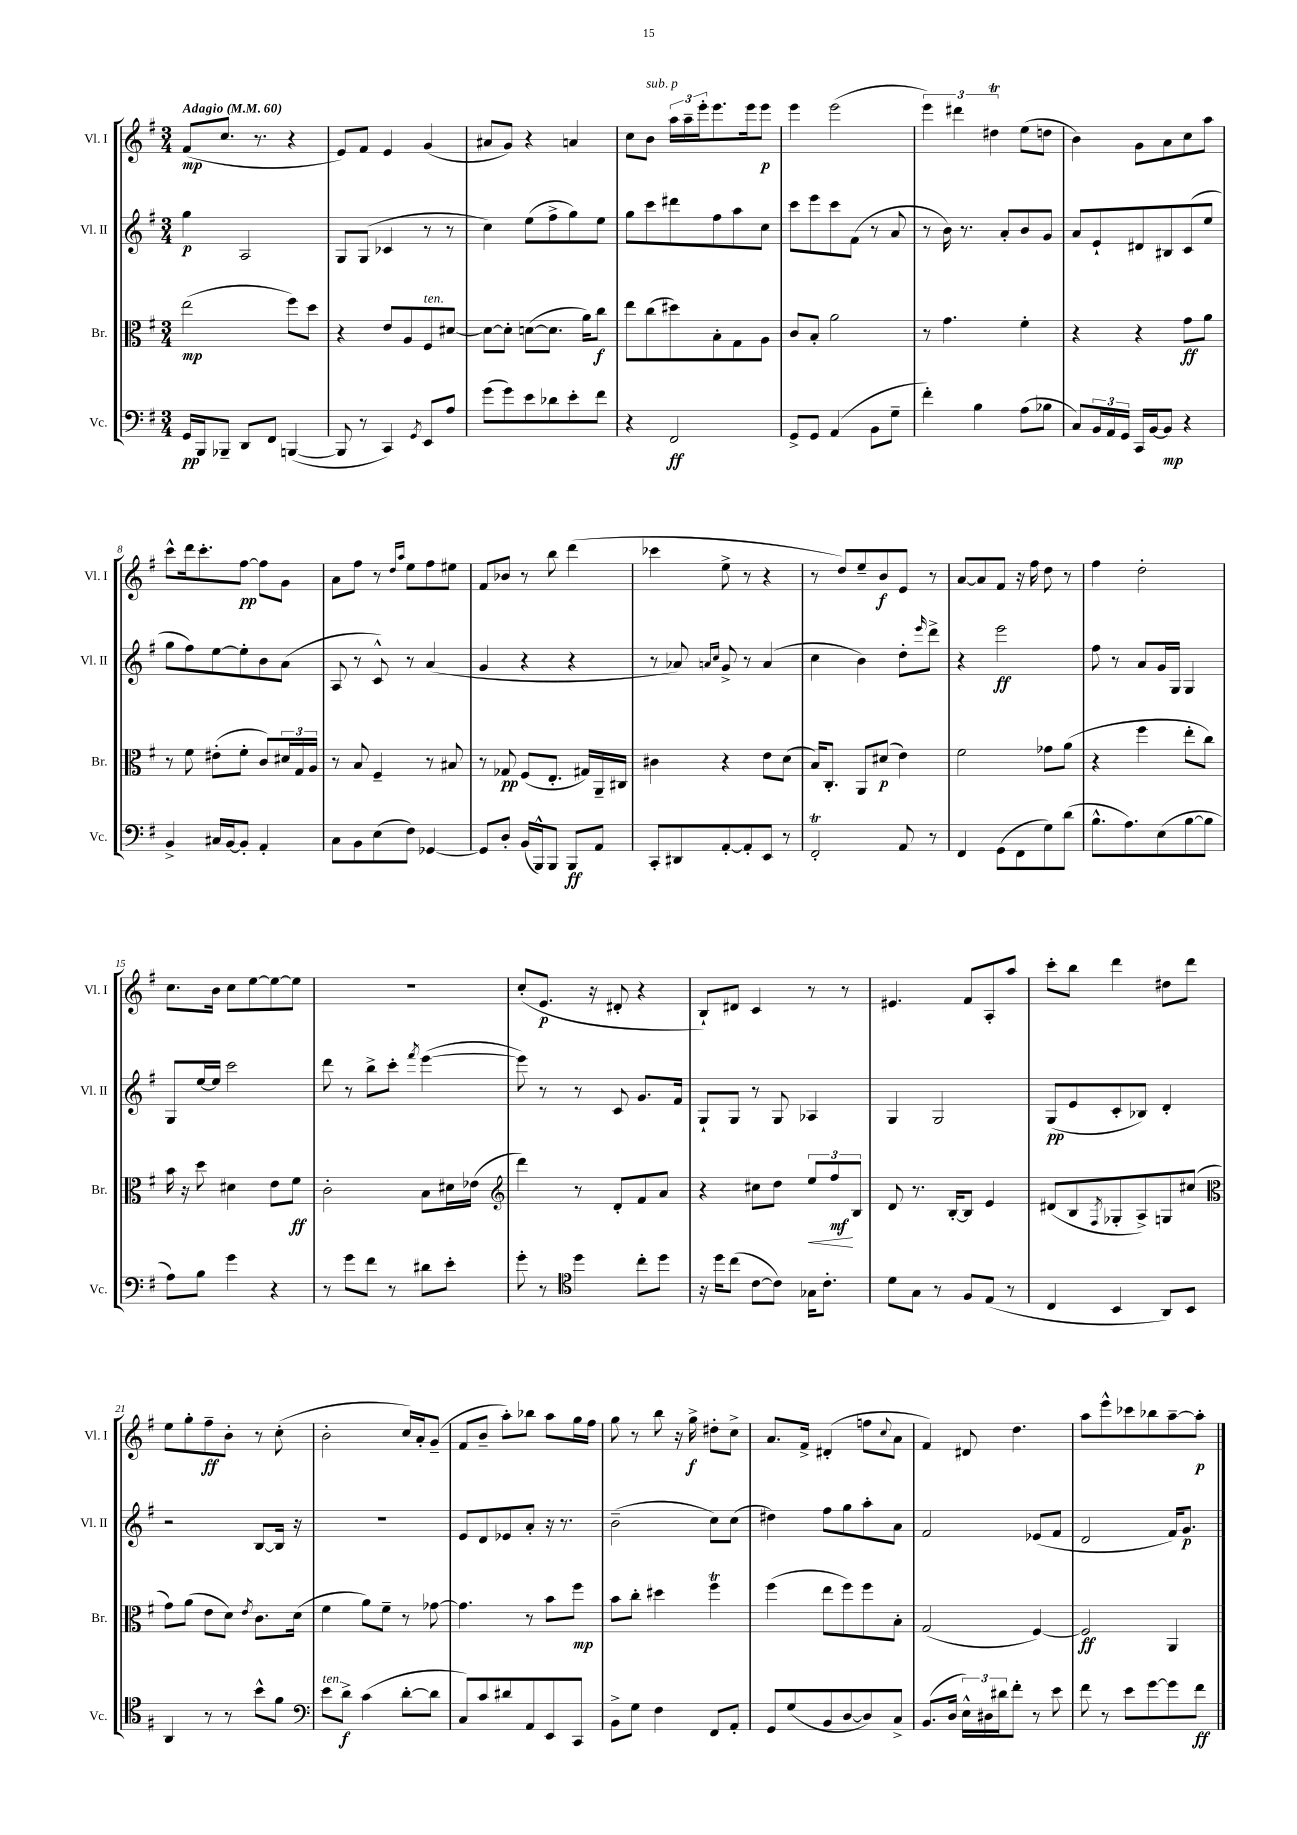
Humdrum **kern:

**kern	**kern	**kern	**kern
*staff4	*staff3	*staff2	*staff1
*clefF4	*clefC3	*clefG2	*clefG2
*k[f#]	*k[f#]	*k[f#]	*k[f#]
*M3/4	*M3/4	*M3/4	*M3/4
*MM60	*MM60	*MM60	*MM60
16GG	(2ee	4gg	(8f#
16BBB	.	.	.
8BBB-~	.	.	8.cc
8DD	.	2A	.
.	.	.	8.r
8FF#	.	.	.
([4BBB	8ff#)	.	4r
.	8dd	.	.
=	=	=	=
8BBB]	4r	8G	8e)
8r	.	(8G	8f#
4CC)	8e	4c-	4e
.	8A	.	.
8qGG	.	.	.
8EE	8F#	8r	(4g
8A	[8d#	8r	.
=	=	=	=
(8g	8d#_	4cc)	8a#
8g)	8d#']	.	8g)
8e	([8d	(8ee	4r
8d-	8.d]	8ff#^	.
8e'	.	8gg)	4a
.	16a)	.	.
8f#	8cc	8ee	.
=	=	=	=
4r	8ee	8gg	8cc
.	(8cc	8ccc	8b
2FF#	8dd#)	8ddd#	24aa
.	.	.	24aa~
.	.	.	24eee'
.	8B'	8ff#	8.eee
.	8G	8aa	.
.	.	.	16eee
.	8A	8cc	8eee
=	=	=	=
8GG^	8c	8ccc	4eee
8GG	8B'	8eee	.
(4AA	2a	8ccc	(2eee
.	.	(8f#	.
8BB	.	8r	.
8G~	.	8a	.
=	=	=	=
4f#')	8r	8r	6eee)
.	4.g	16b)	.
.	.	.	6ddd#
.	.	8.r	.
4B	.	.	.
.	.	.	6dd#
.	.	8a'	.
(8A	4f#'	8b	(8ee
8B-	.	8g	8dd
=	=	=	=
8C)	4r	8a	4b)
24BB	.	8e`	.
24AA	.	.	.
24GG	.	.	.
16CC	4r	8d#	8g
[16BB	.	.	.
8BB]	.	8B#	8a
4r	8g	(8c	8cc
.	8a	8ee	8aa
=	=	=	=
4BB^	8r	8gg	8ccc^^
.	8f#	8ff#)	16ddd
.	.	.	8.ccc'
16C#	(8e#'	[8ee	.
[16BB	.	.	.
8BB']	8f#'	8ee']	[8ff#
4AA'	8c)	8b	8ff#]
.	24d#	(8a	8g
.	24G	.	.
.	24A	.	.
=	=	=	=
8C	8r	8A	8a
8BB	8B	8r	8ff#
(8E	4F#~	8c^^)	8r
.	.	.	16qqdd
.	.	.	16qqaa
8F#)	.	8r	8ee
[4GG-	8r	(4a	8ff#
.	8B#	.	8ee#
=	=	=	=
8GG-]	8r	4g	8f#
8D'	8G-	.	8b-
(16BB	(8F#	4r	8r
16BBB^^)	.	.	.
8BBB	8.E'	.	8bb
8BBB	.	4r	(4ddd
.	16G#)	.	.
8AA	16AA~	.	.
.	16C#	.	.
=	=	=	=
8CC'	4c#	8r	4ccc-
8DD#	.	8a-)	.
.	.	16qqa	.
.	.	16qqcc	.
[8AA'	4r	8g^	8ee^
8AA']	.	8r	8r
8EE	8e	(4a	4r
8r	(8d	.	.
=	=	=	=
2FF#'	16B)	4cc	8r
.	8.C'	.	.
.	.	.	8dd)
.	8AA	4b)	8ee~
.	(8d#	.	8b
8AA	4e)	8dd'	8e
.	.	16qqeee	.
8r	.	8ddd^	8r
=	=	=	=
4FF#	2f#	4r	[8a
.	.	.	8a]
(8GG	.	2eee	8f#
8FF#	.	.	16r
.	.	.	16ff#
8G)	8g-	.	8dd
(8d	(8a	.	8r
=	=	=	=
8.B^^	4r	8ff#	4ff#
.	.	8r	.
8.A)	.	.	.
.	4ff#	8a	2dd'
(8E	.	16g	.
.	.	16G	.
[8B	8ee'	4G	.
8B]	8cc)	.	.
=	=	=	=
8A)	16b	8G	8.cc
.	16r	.	.
8B	8dd	[16ee	.
.	.	16ee]	16b
4g	4d#	2ccc	8cc
.	.	.	[8ee
4r	8e	.	8ee_
.	8f#	.	8ee]
=	=	=	=
8r	2c'	8ddd	2.r
8g	.	8r	.
8f#	.	8bb^	.
8r	.	8ccc'	.
.	.	8qfff#	.
8d#	8B	([4eee	.
8e'	16d#	.	.
.	(16e-	.	.
=	=	=	=
*	*clefG2	*	*
8g'	4ddd)	8eee])	(8cc'
8r	.	8r	8.e
*clefC4	*	*	*
4dd	8r	8r	.
.	.	.	16r
.	8d'	8c	8d#'
8cc'	8f#	8.g	4r
8dd	8a	.	.
.	.	16f#	.
=	=	=	=
16r	4r	8G`	8B`)
16dd	.	.	.
(8cc	.	8G	8d#
[8c	8cc#	8r	4c
8c])	8dd	8G	.
16G-	12ee	4A-	8r
8.c'	.	.	.
.	12ff#	.	.
.	.	.	8r
.	12B	.	.
=	=	=	=
8d	8d	4G	4.e#
8G	8.r	.	.
8r	.	2G	.
.	[16B'	.	.
8F#	8B]	.	8f#
(8E	4e	.	8A'
8r	.	.	8aa
=	=	=	=
4C	(8d#	(8G	8ccc'
.	8B	8e	8bb
.	8qF#	.	.
4BB	8G-'	8c'	4ddd
.	8A^)	8B-)	.
8AA)	8G	4d'	8dd#
8BB	(8cc#	.	8ddd
=	=	=	=
*	*clefC3	*	*
4AA	8g)	2r	8ee
.	(8a	.	8gg'
8r	8e	.	8ff#~
8r	8d)	.	8b'
.	8qe	.	.
8b^^	8.c	[8B	8r
8f#	.	16B]	(8cc'
.	(16d	16r	.
=	=	=	=
*clefF4	*	*	*
8e	4f#	2.r	2b'
8d^	.	.	.
(4c	8a)	.	.
.	8f#~	.	.
[8d'	8r	.	16cc)
.	.	.	16a'
8d]	[8g-	.	(8g~
=	=	=	=
8C)	4.g-]	8e	8f#
8c	.	8d	8b~
8d#	.	8e-	8aa')
8AA	8r	8a'	8bb-
8EE	8b	16r	8aa
.	.	8.r	.
8CC	8ff#	.	16gg
.	.	.	16ff#
=	=	=	=
8BB^	8b	(2b~	8gg
8G	8cc'	.	8r
4F#	4dd#	.	8bb
.	.	.	16r
.	.	.	16gg^
8FF#	4ff#	8cc)	8dd#'
8AA'	.	(8cc	8cc^
=	=	=	=
8GG	(4ff#	4dd#)	8.a
(8G	.	.	.
.	.	.	16f#^
8BB	8ee	8ff#	(4d#'
[8D	8ff#)	8gg	.
8D])	8ff#	8aa'	8ff
.	.	.	8qqcc
8C^	8B'	8a	8a
=	=	=	=
(8.BB	(2G	2f#	4f#)
16D	.	.	.
24E^^)	.	.	8d#
24D#	.	.	.
24d#	.	.	.
8f#'	.	.	4.dd
8r	[4F#)	(8e-	.
8e	.	8f#	.
=	=	=	=
8f#	2F#]	2d	8aa
8r	.	.	8eee^^
8e	.	.	8ccc-
[8g	.	.	8bb-
8g]	4AA	16f#)	[8aa~
.	.	8.g	.
8f#	.	.	8aa']
==	==	==	==
*-	*-	*-	*-
